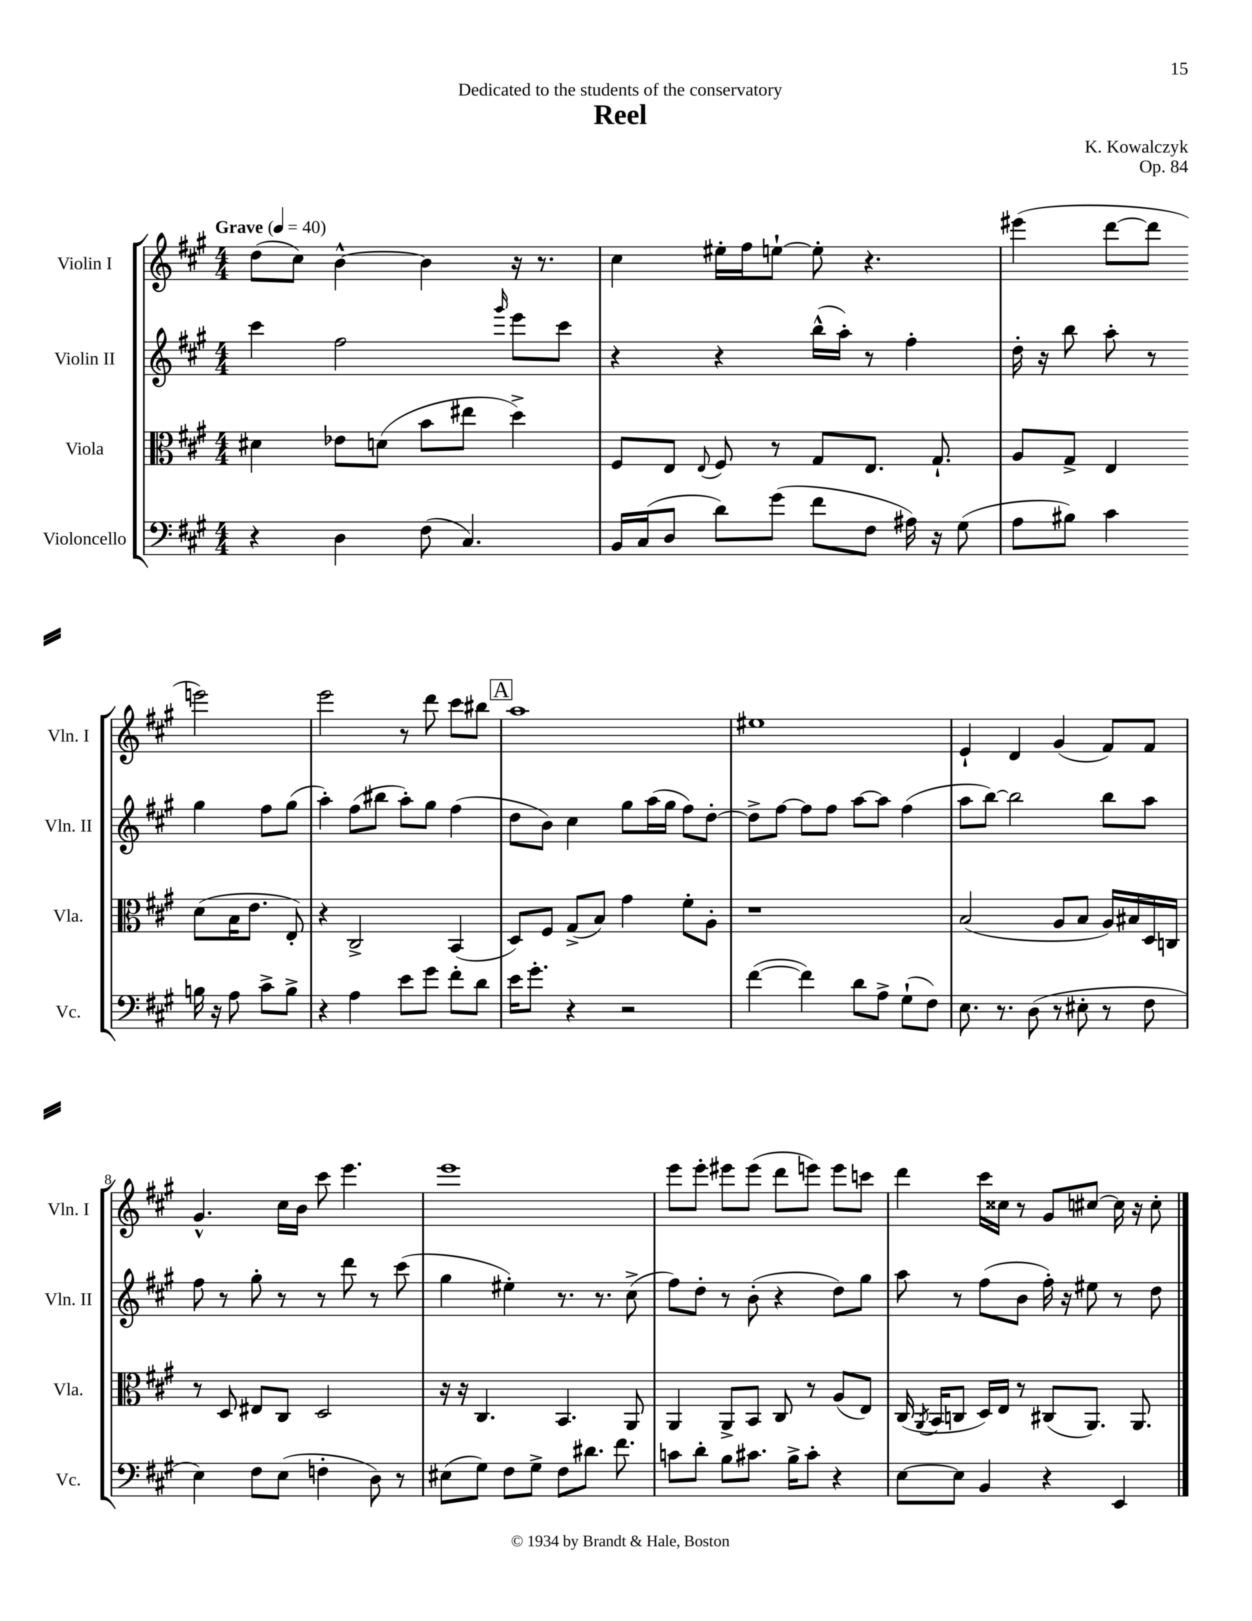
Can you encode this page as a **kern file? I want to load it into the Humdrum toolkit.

**kern	**kern	**kern	**kern
*staff4	*staff3	*staff2	*staff1
*clefF4	*clefC3	*clefG2	*clefG2
*k[f#c#g#]	*k[f#c#g#]	*k[f#c#g#]	*k[f#c#g#]
*M4/4	*M4/4	*M4/4	*M4/4
*MM40	*MM40	*MM40	*MM40
4r	4d#	4ccc#	(8dd
.	.	.	8cc#)
4D	8e-	2ff#	[4b^^
.	(8d	.	.
(8F#	8b	.	4b]
4.C#)	8ee#	.	.
.	.	16qqggg#	.
.	4dd^)	8eee	16r
.	.	.	8.r
.	.	8ccc#	.
=	=	=	=
16BB	8F#	4r	4cc#
(16C#	.	.	.
8D	8E	.	.
.	8qqE	.	.
8d)	8F#	4r	16ee#'
.	.	.	16ff#
(8g#	8r	.	[8ee`
8f#	8G#	(16bb^^	8ee']
.	.	16aa')	.
8F#	8.E	8r	4.r
16A#)	.	4ff#'	.
16r	8.G#`	.	.
(8G#	.	.	.
=	=	=	=
8A	8A	16dd'	(4eee#
.	.	16r	.
8B#)	8G#^	8bb	.
4c#	4E	8aa'	[8ddd
.	.	8r	8ddd]
16B	(8d	4gg#	2eee)
16r	.	.	.
8A	16B	.	.
.	8.e	.	.
8c#^	.	8ff#	.
8B^	8E')	(8gg#	.
=	=	=	=
4r	4r	4aa')	2eee
4A	2C#^	(8ff#	.
.	.	8bb#	.
8e	.	8aa')	8r
8g#	.	8gg#	8ddd
8f#'	(4BB	(4ff#	8ccc#
8d	.	.	8bb#
=	=	=	=
16e	8D)	8dd	1aa
8.g#'	.	.	.
.	8F#	8b)	.
4r	(8G#^	4cc#	.
.	8B)	.	.
2r	4g#	8gg#	.
.	.	(16aa	.
.	.	16gg#	.
.	8f#'	8ff#)	.
.	8A'	[8dd'	.
=	=	=	=
([4f#	1r	8dd^]	1ee#
.	.	[8ff#	.
4f#])	.	8ff#]	.
.	.	8ff#	.
8d	.	[8aa	.
8A^	.	8aa]	.
(8G#`	.	(4ff#	.
8F#)	.	.	.
=	=	=	=
8.E	(2B	8aa	4e`
.	.	[8bb)	.
8.r	.	.	.
.	.	2bb]	4d
(8D	.	.	.
8r	8A	.	(4g#
8E#'	8B	.	.
8r	16A)	8bb	8f#)
.	16B#	.	.
8F#	16D	8aa	8f#
.	16C	.	.
=	=	=	=
4E)	8r	8ff#	4.g#^^
.	8D	8r	.
8F#	8E#	8gg#'	.
(8E	8C#	8r	16cc#
.	.	.	16b
4F'	2D	8r	8ccc#
.	.	8ddd	4.eee
8D)	.	8r	.
8r	.	(8ccc#	.
=	=	=	=
(8E#	16r	4gg#	1eee
.	16r	.	.
8G#)	4.C#	.	.
8F#	.	4ee#')	.
8G#^	.	.	.
8F#	4.BB	8.r	.
8.d#	.	.	.
.	.	8.r	.
8.f#	.	.	.
.	8AA	(8cc#^	.
=	=	=	=
8c	4AA	8ff#)	8eee
8d'	.	8dd'	8eee'
8B	8AA^	8r	8eee#
8.c#	8BB	(8b'	(8eee#
.	8C#	4r	8ddd
16B^	.	.	.
8c#'	8r	.	8eee)
4r	(8A	8dd)	8eee
.	8E)	8gg#	8ccc
=	=	=	=
[8E	(16C#	8aa	4ddd
.	8qAA	.	.
.	16BB	.	.
8E]	8C	8r	.
4BB	16D)	(8ff#	16ccc#
.	16E	.	16cc##
.	8r	8b	8r
4r	(8C#	16ff#')	8g#
.	.	16r	.
.	8.AA)	8ee#	[8cc#
4EE	.	8r	16cc#]
.	8.AA	.	16r
.	.	8dd	8cc#'
==	==	==	==
*-	*-	*-	*-
